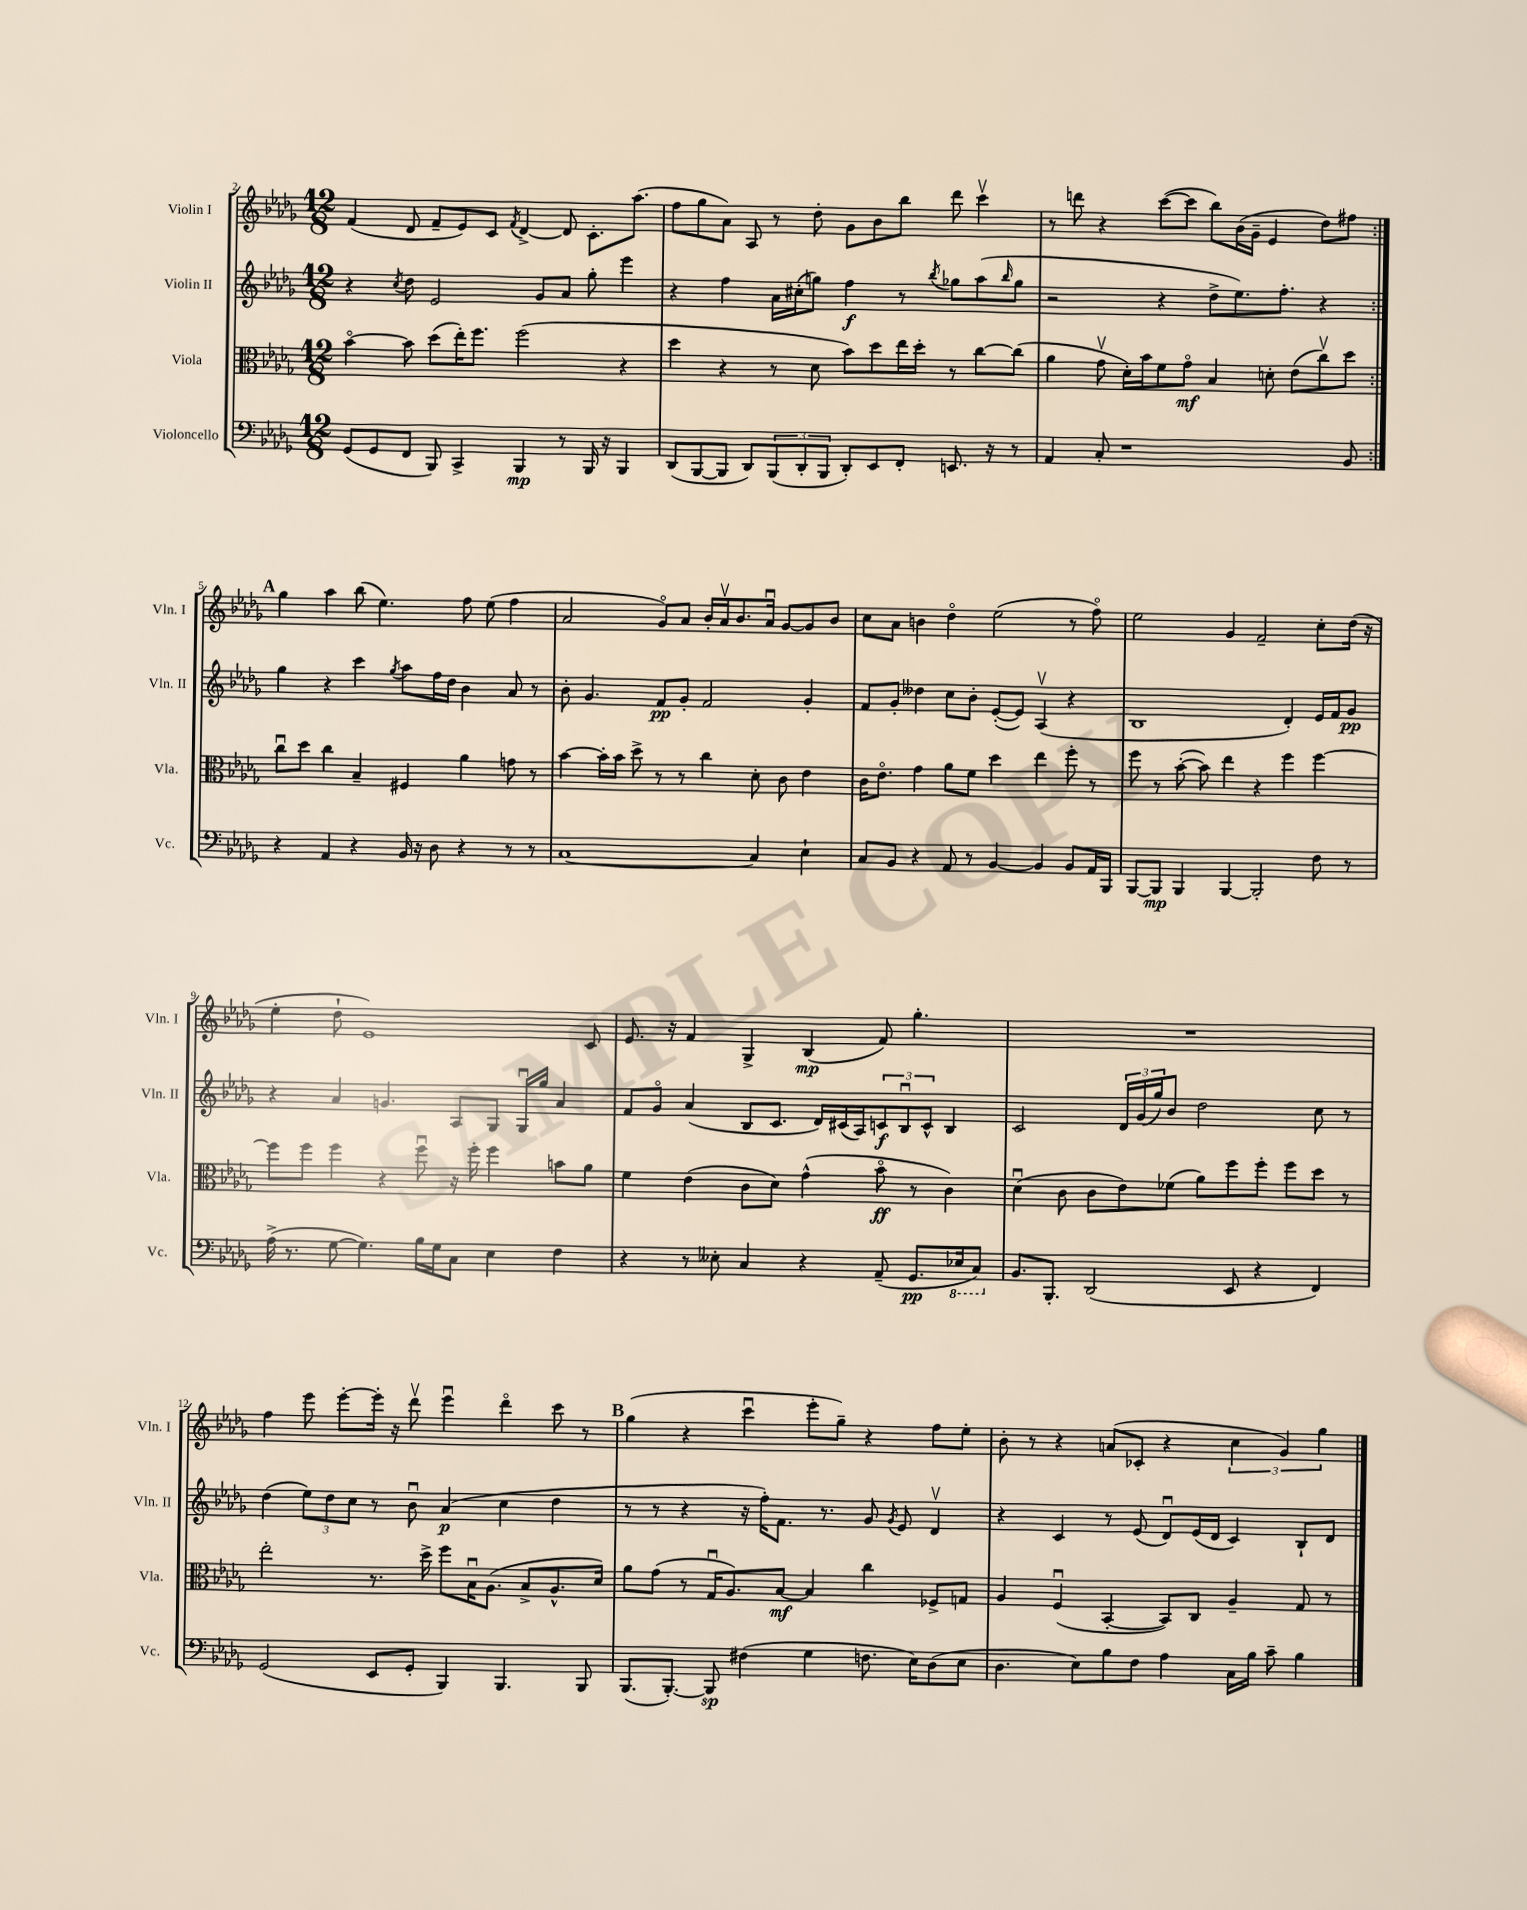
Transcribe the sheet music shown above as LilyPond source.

<<
\new StaffGroup <<
\new Staff = "s0" \with { instrumentName = "Violin I" shortInstrumentName = "Vln. I" } {
    \clef treble \key des \major \numericTimeSignature \time 12/8
    \repeat volta 2 { f'4( des'8 f'8-- ees'8) c'8 \acciaccatura { f'8 } des'4~-> des'8 c'8.-. aes''8.( |
    f''8 ges''8 aes'8) aes8 r8 des''8-. ges'8 bes'8 bes''8 des'''8 c'''4\upbow |
    r8 d'''8 r4 c'''8~( c'''8 bes''8) bes'16( ges'16-- ees'4 des''8) fis''8 | }
    \mark \markup { \bold "A" } ges''4 aes''4 bes''8( ees''4.) f''8 ees''8( f''4 |
    aes'2 ges'8\flageolet) aes'8 bes'16-. aes'16\upbow bes'8. aes'16\downbow ges'8~ ges'8 bes'8 |
    c''8 aes'8 b'4 des''4\flageolet ees''2( r8 f''8\flageolet) |
    ees''2 ges'4 f'2-- c''8-. des''16( r16 |
    ees''4-. des''8-! ees'1) c'8 |
    ees'8. r16 f'4 ges4-> bes4\mp( f'8) ges''4.-. |
    R1. |
    f''4 ees'''8 ees'''8~-. ees'''16-. r16 des'''8\upbow ees'''4\downbow des'''4\flageolet c'''8 r8 |
    \mark \markup { \bold "B" } ges''4( r4 c'''4\downbow ees'''8-. ges''8--) r4 f''8 ees''8-. |
    bes'8-. r8 r4 a'8( ces'8-. r4 \tuplet 3/2 { c''4 ges'4) ges''4 } \bar "|." |
}
\new Staff = "s1" \with { instrumentName = "Violin II" shortInstrumentName = "Vln. II" } {
    \clef treble \key des \major \numericTimeSignature \time 12/8
    \repeat volta 2 { r4 \acciaccatura { c''8 } des''8 ees'2 ges'8 aes'8 ges''8-. ees'''4 |
    r4 f''4 aes'16 cis''16-.( g''8) f''4\f r8 \acciaccatura { bes''8 } ges''8 aes''8( \grace { bes''16 } ges''8 |
    r2 r4 des''8-> ees''8.) f''8.-. r4 | }
    \mark \markup { \bold "A" } ges''4 r4 c'''4 \acciaccatura { ges''8 } aes''8 f''16 des''16 bes'4 aes'8 r8 |
    bes'8-. ges'4. f'8\pp ges'8-. f'2 ges'4-. |
    f'8 ges'8-. deses''4 c''8 bes'8-. ees'8~-.( ees'8) aes4\upbow( r4 |
    bes1 des'4-.) ees'16 f'16 ges'8\pp |
    r4 aes'4 g'4. aes8 ges8 ges16\downbow ges''16 aes'4 |
    f'8 ges'8\flageolet aes'4( bes8 c'8. des'16) cis'16( aes16) \tuplet 3/2 { c'8\f bes8\downbow c'8-^ } bes4 |
    c'2 \tuplet 3/2 { des'16 ges'16( ges''16) } bes'8 des''2 c''8 r8 |
    des''4( \tuplet 3/2 { ees''8) des''8 c''8 } r8 bes'8\downbow aes'4\p( c''4 des''4 |
    \mark \markup { \bold "B" } r8 r8 r4 r16 f''16-.) f'8. r8. ges'8 \acciaccatura { ges'8 } ees'8 des'4\upbow |
    r4 c'4 r8 ees'8( des'8\downbow) ees'16( des'16 c'4) bes8-! des'8 \bar "|." |
}
\new Staff = "s2" \with { instrumentName = "Viola" shortInstrumentName = "Vla." } {
    \clef alto \key des \major \numericTimeSignature \time 12/8
    \repeat volta 2 { bes'4~\flageolet bes'8 des''8( ees''16-.) f''8. f''2( r4 |
    des''4 r4 r8 des'8 bes'8) des''8 ees''16 des''16-. r8 c''8~ c''8( |
    aes'4 ges'8\upbow des'16-.) bes'16 f'8 ges'8\flageolet\mf bes4 d'8-. ees'8( c''8\upbow) des''8 | }
    \mark \markup { \bold "A" } c''8\downbow des''8 c''4 bes4-- fis4 aes'4 g'8 r8 |
    bes'4~ bes'16-. bes'16 des''8-> r8 r8 c''4 des'8-. c'8 ees'4 |
    c'16 ees'8.\flageolet ges'4 aes'8 f'8 des''4 ees''4 f''8-. r8 |
    f''8 r8 bes'8~-.( bes'8) ees''4 r4 f''4 f''4~ |
    f''8 f''8 f''4 r4 f''8\downbow r16 f''16-. f''4 b'8 aes'8 |
    f'4 ees'4( c'8 des'8) ges'4-^( bes'8\flageolet\ff r8 c'4) |
    des'4\downbow( c'8 c'8 ees'8) fes'8( aes'8) f''8 f''8-. f''8 des''8 r8 |
    ees''2-. r8. des''16-> f''8 bes16\downbow aes8.( bes8-> aes8.-^ des'16) |
    \mark \markup { \bold "B" } aes'8 ges'8( r8 ges16\downbow aes8.) bes8~\mf bes4 c''4 fes8-> g8 |
    aes4 f4\downbow( bes,4~-. bes,8) c8 aes4-- ges8 r8 \bar "|." |
}
\new Staff = "s3" \with { instrumentName = "Violoncello" shortInstrumentName = "Vc." } {
    \clef bass \key des \major \numericTimeSignature \time 12/8
    \repeat volta 2 { ges,8( ges,8 f,8 bes,,8) c,4-> bes,,4\mp r8 bes,,16 r16 bes,,4 |
    des,8( bes,,8~ bes,,8 des,8) \tuplet 3/2 { bes,,8( des,8-. bes,,8 } des,8-.) ees,8 f,8-. e,8. r16 r8 |
    aes,4 c8-. r1 bes,8 | }
    \mark \markup { \bold "A" } r4 aes,4 r4 bes,16 r16 des8 r4 r8 r8 |
    c1~ c4 ees4-! |
    c8 bes,8 r4 aes,8 r8 bes,4~ bes,4 bes,8 aes,16 bes,,16 |
    bes,,8~ bes,,8\mp bes,,4 bes,,4~ bes,,2-. f8 r8 |
    aes16->( r8. ges8~ ges4.) bes16 ges16 c8 ees4 f4 |
    r4 r8 eeses8-. c4 r4 aes,8--( ges,8.\pp \ottava #-1 ees,!16 c,8) \ottava #0 |
    bes,8. bes,,8.-. des,2( ees,8 r4 f,4) |
    ges,2( ees,8 ges,8-. bes,,4) bes,,4. bes,,8 |
    \mark \markup { \bold "B" } bes,,8.( bes,,8.~-.) bes,,8\sp fis4( ges4 f8. ees16) des8( ees8 |
    des4. ees8) bes8 f8 aes4 c16 bes16 c'8-- bes4 \bar "|." |
}
>>
>>
\layout { \context { \Score currentBarNumber = #2 } }
